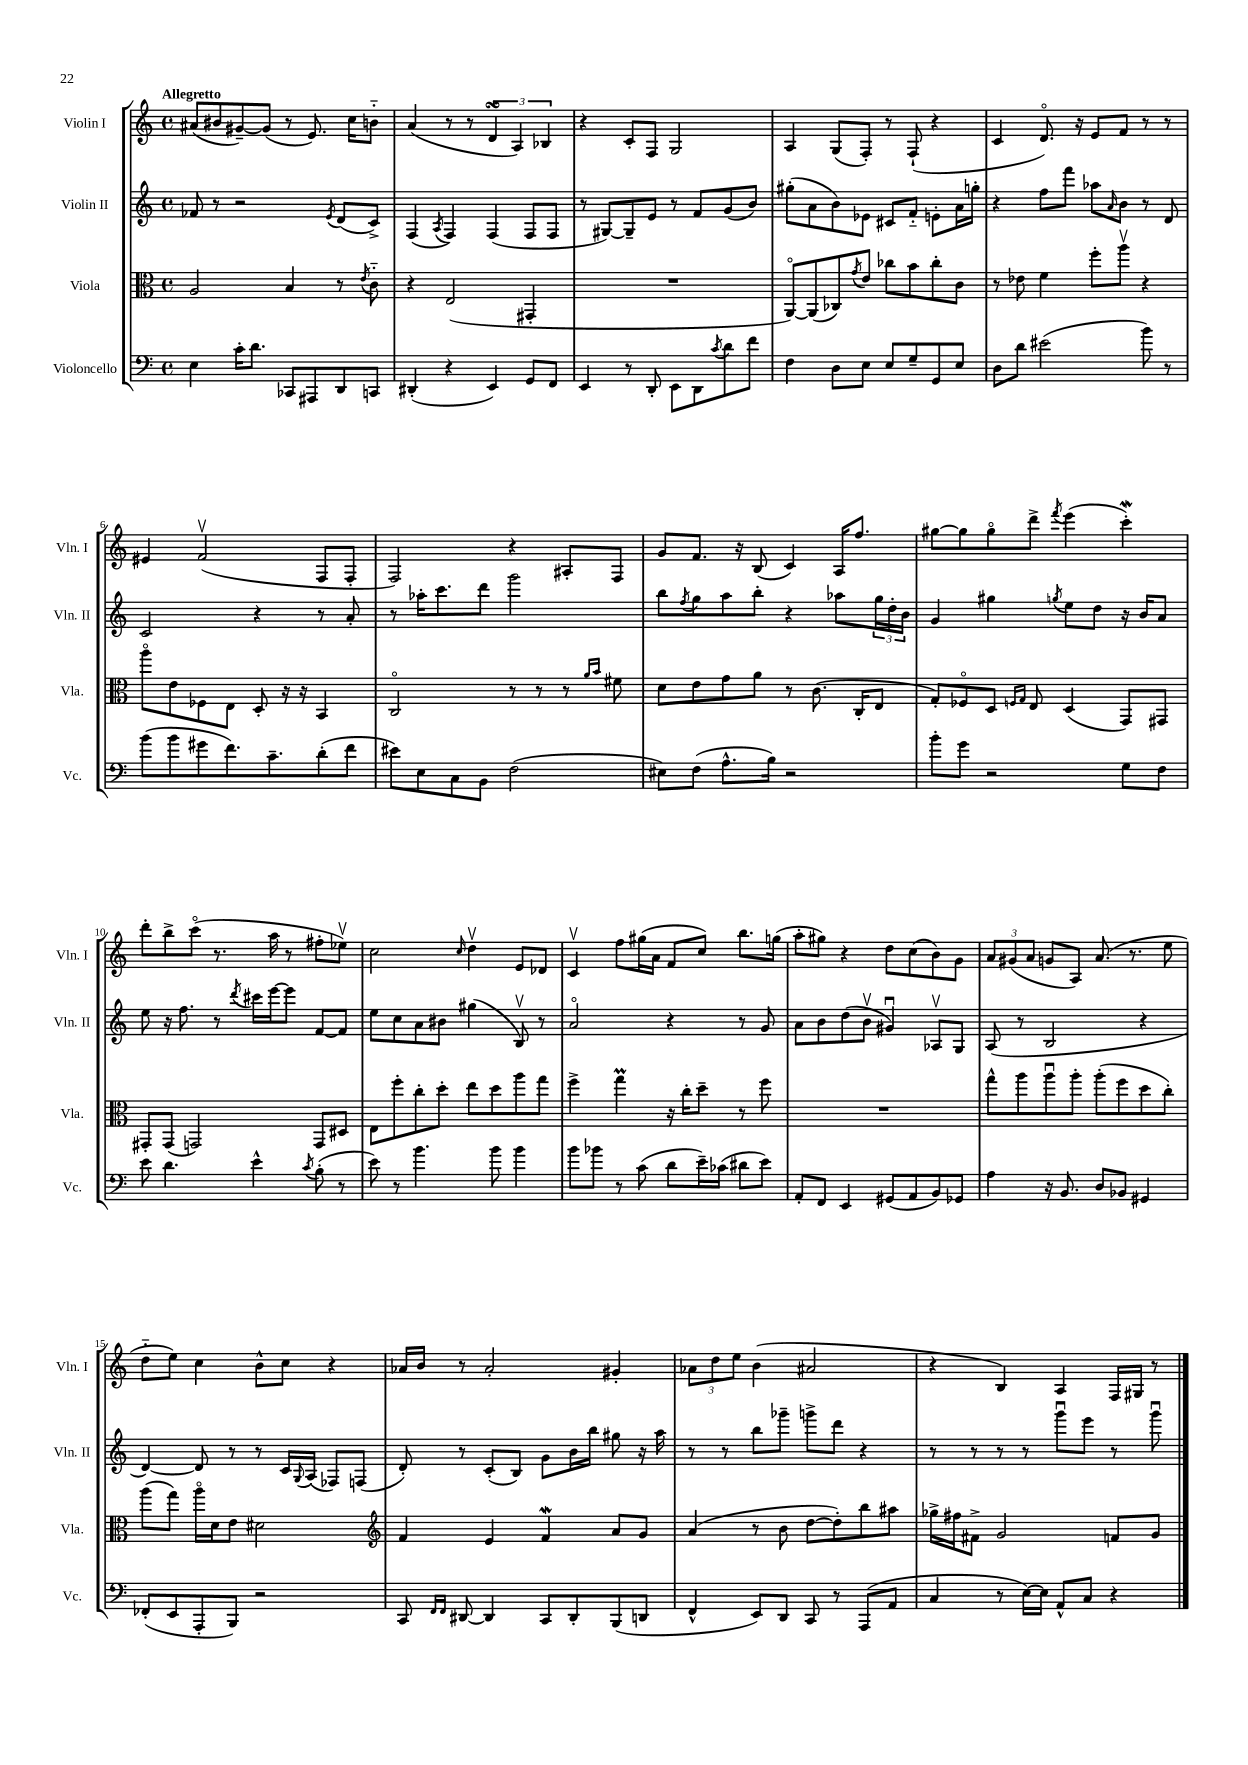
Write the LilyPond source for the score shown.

<<
\new StaffGroup <<
\new Staff = "s0" \with { instrumentName = "Violin I" shortInstrumentName = "Vln. I" } {
    \clef treble \key c \major \defaultTimeSignature \time 4/4 \tempo "Allegretto"
    ais'8( bis'8 gis'8~--) gis'8( r8 e'8.) c''16 b'8-_ |
    a'4( r8 r8 \tuplet 3/2 { d'4\turn a4) bes4 } |
    r4 c'8-. f8 g2 |
    a4 g8( f8-.) r8 f8-!( r4 |
    c'4 d'8.\flageolet) r16 e'8 f'8 r8 r8 |
    eis'4 f'2\upbow( f8 f8-. |
    f2) r4 ais8-. f8 |
    g'8 f'8. r16 b8( c'4) a16 f''8. |
    gis''8~ gis''8 gis''8\flageolet d'''8-> \acciaccatura { f'''8 } e'''4( c'''4-.\mordent) |
    d'''8-. b''8-> c'''8\flageolet( r8. a''16 r8 fis''8-. ees''8\upbow) |
    c''2 \grace { c''16 } d''4\upbow e'8 des'8 |
    c'4\upbow f''8 gis''16( a'16 f'8 c''8) b''8. g''16( |
    a''8-. gis''8) r4 d''8 c''8( b'8) g'8 |
    \tuplet 3/2 { a'8 gis'8( a'8 } g'8 a8) a'8.( r8. e''8 |
    d''8-_ e''8) c''4 b'8-^ c''8 r4 |
    aes'16 b'16 r8 aes'2-. gis'4-. |
    \tuplet 3/2 { aes'8 d''8 e''8 } b'4( ais'2 |
    r4 b4) a4 f16 gis16 r8 \bar "|." |
}
\new Staff = "s1" \with { instrumentName = "Violin II" shortInstrumentName = "Vln. II" } {
    \clef treble \key c \major \defaultTimeSignature \time 4/4
    fes'8 r8 r2 \acciaccatura { e'8 } d'8( c'8->) |
    f4( \acciaccatura { a8 } f4) f4( f8 f8 |
    r8 gis8~) gis8-- e'8 r8 f'8 g'8( b'8) |
    gis''8-.( a'8 b'8) ees'8 cis'8 f'8-_ e'8-. a'16 g''16-. |
    r4 f''8 f'''8 aes''8 \grace { a'16 } b'8 r8 d'8 |
    c'2 r4 r8 a'8-. |
    r8 aes''16-. c'''8. d'''8 g'''2 |
    b''8 \acciaccatura { f''8 } g''8 a''8 b''8-. r4 aes''8 \tuplet 3/2 { g''16 d''16-. b'16 } |
    g'4 gis''4 \acciaccatura { g''8 } e''8 d''8 r16 b'16 a'8 |
    e''8 r16 f''8. r8 \acciaccatura { d'''8 } cis'''16 e'''16~ e'''8 f'8~ f'8 |
    e''8 c''8 a'8 bis'8 gis''4( b8\upbow) r8 |
    a'2\flageolet r4 r8 g'8 |
    a'8 b'8 d''8( b'8\upbow gis'4\downbow) aes8\upbow g8 |
    a8( r8 b2 r4 |
    d'4~) d'8 r8 r8 c'16 \appoggiatura { g8 } a16( fes8) f8( |
    d'8-.) r8 c'8-.( b8) g'8 b'16 b''16 gis''8 r16 a''16 |
    r8 r8 b''8 ges'''8-- g'''8-> d'''8 r4 |
    r8 r8 r8 r8 g'''8\downbow e'''8 r8 g'''8\downbow \bar "|." |
}
\new Staff = "s2" \with { instrumentName = "Viola" shortInstrumentName = "Vla." } {
    \clef alto \key c \major \defaultTimeSignature \time 4/4
    a2 b4 r8 \acciaccatura { e'8 } c'8-_ |
    r4 e2( gis,4-. |
    R1 |
    a,8~\flageolet) a,8( ces8) \acciaccatura { g'8 } e'8 ces''8 b'8 ces''8-. c'8 |
    r8 ees'8 f'4 f''8-. a''8\upbow r4 |
    a''8\flageolet e'8 fes8 e8 d8-. r16 r16 b,4 |
    c2\flageolet r8 r8 r8 \grace { a'16 b'16 } fis'8 |
    d'8 e'8 g'8 a'8 r8 c'8.( c16-. e8 |
    g8-.) fes8\flageolet d8 \grace { f16 g16 } e8 d4( g,8) gis,8 |
    gis,8-. gis,8( g,2) g,8 dis8 |
    e8 f''8-. c''8-. d''8-. e''8 d''8 a''8 g''8 |
    f''4-> g''4\prall r16 c''16-. d''8-- r8 f''8 |
    R1 |
    g''8-^ a''8 a''8\downbow a''8-. a''8-.( f''8 d''8 c''8-.) |
    a''8( g''8) a''16\flageolet d'16 e'8 dis'2 |
    \clef treble f'4 e'4 f'4\mordent a'8 g'8 |
    a'4( r8 b'8 d''8~ d''8-.) b''8 ais''8 |
    ges''16-> fis''16 fis'8-> g'2 f'8 g'8 \bar "|." |
}
\new Staff = "s3" \with { instrumentName = "Violoncello" shortInstrumentName = "Vc." } {
    \clef bass \key c \major \defaultTimeSignature \time 4/4
    e4 c'16-. d'8. ces,8 ais,,8 d,8 c,8 |
    dis,4-.( r4 e,4) g,8 f,8 |
    e,4 r8 d,8-. e,8 d,8 \acciaccatura { c'8 } d'8 f'8 |
    f4 d8 e8 e8 g8-- g,8 e8 |
    d8 d'8 eis'2( b'8) r8 |
    b'8( b'8 gis'8 f'8.) c'8.-- d'8-.( f'8 |
    eis'8) e8 c8 b,8 f2( |
    eis8) f8( a8.-^ b16) r2 |
    b'8-. g'8 r2 g8 f8 |
    e'8 d'4. e'4-^ \acciaccatura { c'8 } b8-.( r8 |
    e'8) r8 b'4. b'8 b'4 |
    b'8 bes'8 r8 c'8( d'8 e'16--) ces'16( dis'8 e'8) |
    a,8-. f,8 e,4 gis,8( a,8 b,8) ges,8 |
    a4 r16 b,8. d8 bes,8 gis,4 |
    fes,8-.( e,8 a,,8-. b,,8) r2 |
    c,8 \grace { f,16 f,16 } dis,8~ dis,4 c,8 dis,8-. b,,8( d,8 |
    f,4-^ e,8) d,8 c,8 r8 a,,8( a,8 |
    c4 r8 e16~) e16 a,8-^ c8 r4 \bar "|." |
}
>>
>>
